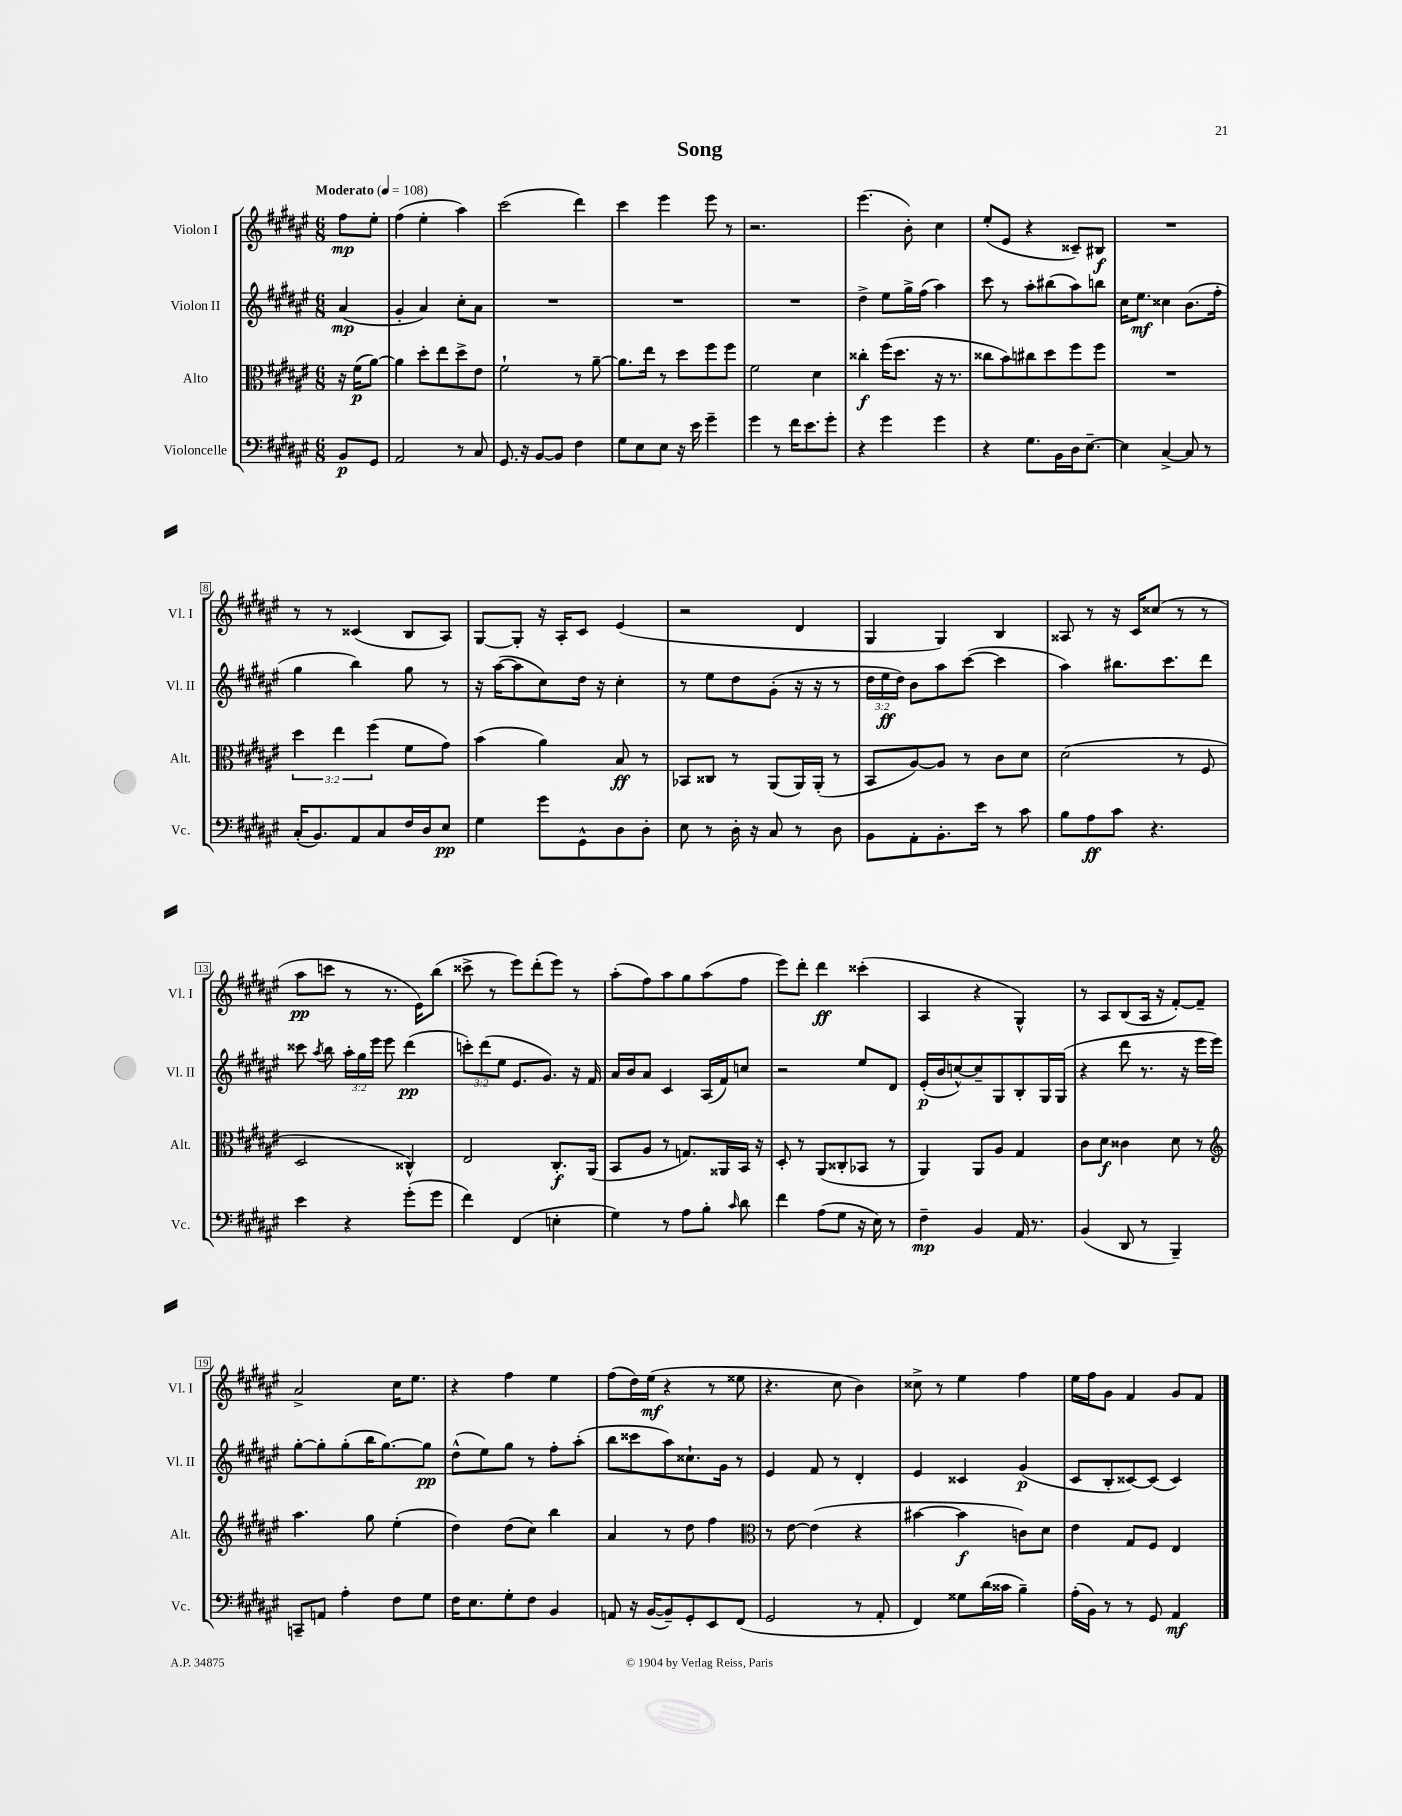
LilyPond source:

\header { title = "Song" }
<<
\new StaffGroup <<
\new Staff = "s0" \with { instrumentName = "Violon I" shortInstrumentName = "Vl. I" } {
    \clef treble \key fis \major \numericTimeSignature \time 6/8 \partial 4 \tempo "Moderato" 4 = 108
    \autoBeamOff fis''8[\mp eis''8]-. |
    fis''4( eis''4-. ais''4) |
    cis'''2( dis'''4) |
    cis'''4 eis'''4 eis'''8 r8 |
    r2. |
    eis'''4.( b'8-.) cis''4 |
    eis''8[-.( eis'8] r4 cisis'8[--) bis8]\f |
    R2. |
    r8 r8 cisis'4( b8[ ais8]) |
    gis8[~ gis8]-. r16 ais16[-. cis'8] eis'4( |
    r2 dis'4 |
    gis4 gis4) b4 |
    aisis8 r8 r16 cis'16[ cisis''8]( r8 r8 |
    ais''8[\pp c'''8] r8 r8. eis'16[) b''8]( |
    cisis'''8-> r8 eis'''8[) dis'''8-.( eis'''8]) r8 |
    ais''8[-.( fis''8) ais''8 gis''8 ais''8( fis''8] |
    eis'''8[) dis'''8]-. dis'''4\ff cisis'''4-.( |
    ais4 r4 gis4-^) |
    r8 ais8[ b8( ais16] r16 fis'8[~-.) fis'8]-- |
    ais'2-> cis''16[ eis''8.] |
    r4 fis''4 eis''4 |
    fis''8[( dis''16) eis''16]\mf( r4 r8 eisis''8 |
    r4. cis''8 b'4) |
    cisis''8-> r8 eis''4 fis''4 |
    eis''16[ fis''16 gis'8] fis'4 gis'8[ fis'8] \bar "|." |
}
\new Staff = "s1" \with { instrumentName = "Violon II" shortInstrumentName = "Vl. II" } {
    \clef treble \key fis \major \numericTimeSignature \time 6/8 \override Staff.TupletNumber.text = #tuplet-number::calc-fraction-text \partial 4
    \autoBeamOff ais'4\mp( |
    gis'4-. ais'4) cis''8[-. ais'8] |
    R2. |
    R2. |
    R2. |
    dis''4-> eis''8[ gis''16-> fis''16]( ais''4) |
    cis'''8 r8 ais''8[-. bis''8( ais''8) b''8] |
    cis''16[ eis''8.]\mf cisis''4 b'8.[( fis''16]-. |
    gis''4 b''4) gis''8 r8 |
    r16 ais''16[~( ais''8 cis''8) dis''16] r16 cis''4-. |
    r8 eis''8[ dis''8 gis'8]-.( r16 r16 r8 |
    \tuplet 3/2 { dis''16[ eis''16\ff dis''16]) } b'8[ ais''8 cis'''8]~( cis'''4 |
    ais''4) bis''8.[ cis'''8. dis'''8] |
    cisis'''8 \acciaccatura { ais''8 } b''8 \tuplet 3/2 { ais''16[-. gis''16 eis'''16] } eis'''8 dis'''4\pp( |
    \tuplet 3/2 { c'''8[-.) dis'''8( eis''8] } eis'8.[ gis'8.]) r16 fis'16 |
    ais'16[ b'16 ais'8] cis'4 ais16[( fis'16) c''8] |
    r2 eis''8[ dis'8] |
    eis'16[-.\p( b'16 c''8~-^) c''8-- gis8 b8-. gis16 gis16]( |
    r4 dis'''8 r8. r16 eis'''16[ eis'''16]) |
    gis''8[~-. gis''8-. gis''8-.( b''16 gis''8.~) gis''8]\pp |
    dis''8[-^( eis''8) gis''8] r8 fis''8[-. ais''8]-.( |
    b''8[ cisis'''8 ais''8) cisis''8.-! gis'16] r8 |
    eis'4 fis'8 r8 dis'4-. |
    eis'4 cisis'4 gis'4\p( |
    cis'8[ b8-. cisis'8~) cisis'8]( cisis'4) \bar "|." |
}
\new Staff = "s2" \with { instrumentName = "Alto" shortInstrumentName = "Alt." } {
    \clef alto \key fis \major \numericTimeSignature \time 6/8 \override Staff.TupletNumber.text = #tuplet-number::calc-fraction-text \partial 4
    \autoBeamOff r16 fis'16[\p( ais'8]~) |
    ais'4 dis''8[-. eis''8 dis''8-> eis'8] |
    fis'2-! r8 ais'8~-- |
    ais'8.[ eis''16] r8 dis''8[ fis''8 fis''8] |
    fis'2 dis'4 |
    cisis''4-.\f fis''16[( dis''8.] r16 r8. |
    cisis''8[ b'8) cis''8 dis''8 fis''8 fis''8] |
    R2. |
    \tuplet 3/2 { dis''4 eis''4 fis''4( } fis'8[ gis'8]) |
    b'4( ais'4) b8\ff r8 |
    bes,8[ cisis8] r8 ais,8[( ais,16) ais,16]-.( r8 |
    b,8[ ais8~) ais8] r8 cis'8[ dis'8] |
    dis'2( r8 fis8 |
    dis2 cisis4-^) |
    eis2 cis8.[-.\f ais,16]( |
    b,8[ ais8] r8 g8.[) aisis,16 b,16] r16 |
    dis8-. r8 ais,8[( cisis8-. bes,8] r8 |
    ais,4) ais,8[ ais8] gis4 |
    cis'8[ dis'8]\f cisis'4 dis'8 r8 |
    \clef treble ais''4. gis''8 eis''4-.( |
    dis''4) dis''8[( cis''8]) b''4 |
    ais'4 r8 dis''8 fis''4 |
    \clef alto r8 eis'8~ eis'4( r4 |
    bis'4~ bis'4\f c'8[) dis'8] |
    eis'4 gis8[ fis8] eis4 \bar "|." |
}
\new Staff = "s3" \with { instrumentName = "Violoncelle" shortInstrumentName = "Vc." } {
    \clef bass \key fis \major \numericTimeSignature \time 6/8 \partial 4
    \autoBeamOff b,8[\p gis,8] |
    ais,2 r8 cis8 |
    gis,8. r16 b,8[~ b,8] fis4 |
    gis8[ eis8 eis8] r16 eis'16 gis'4-- |
    gis'4 r8 fis'16[ eis'8. gis'8]-. |
    r4 gis'4 gis'4 |
    r4 gis8.[ b,16 dis16 eis8.]~-- |
    eis4 cis4~-> cis8 r8 |
    cis16[-.( b,8.) ais,8 cis8 fis16 dis16 eis8]\pp |
    gis4 gis'8[ gis,8-^ dis8 dis8]-. |
    eis8 r8 dis16-. r16 cis8 r8 dis8 |
    b,8[ ais,8-. b,8.-. eis'16] r8 cis'8 |
    b8[ ais8\ff cis'8] r4. |
    eis'4 r4 gis'8[-.( gis'8] |
    fis'4) fis,4( e4-. |
    gis4) r8 ais8[ b8]-. \grace { cis'16 } dis'8 |
    fis'4 ais8[( gis8] r16 eis16) r8 |
    fis4--\mp b,4 ais,16 r8. |
    b,4( dis,8 r8 b,,4--) |
    c,8[-- a,8] ais4-. fis8[ gis8] |
    fis16[ eis8. gis8-. fis8] b,4 |
    a,8 r16 b,16[~( b,8--) gis,8-. eis,8 fis,8]( |
    gis,2 r8 ais,8-. |
    fis,4) gisis8[ dis'16( cisis'16] b4--) |
    ais16[-.( b,16]) r8 r8 gis,8 ais,4\mf \bar "|." |
}
>>
>>
\layout { \context { \Score \override BarNumber.stencil = #(make-stencil-boxer 0.1 0.3 ly:text-interface::print) } }
